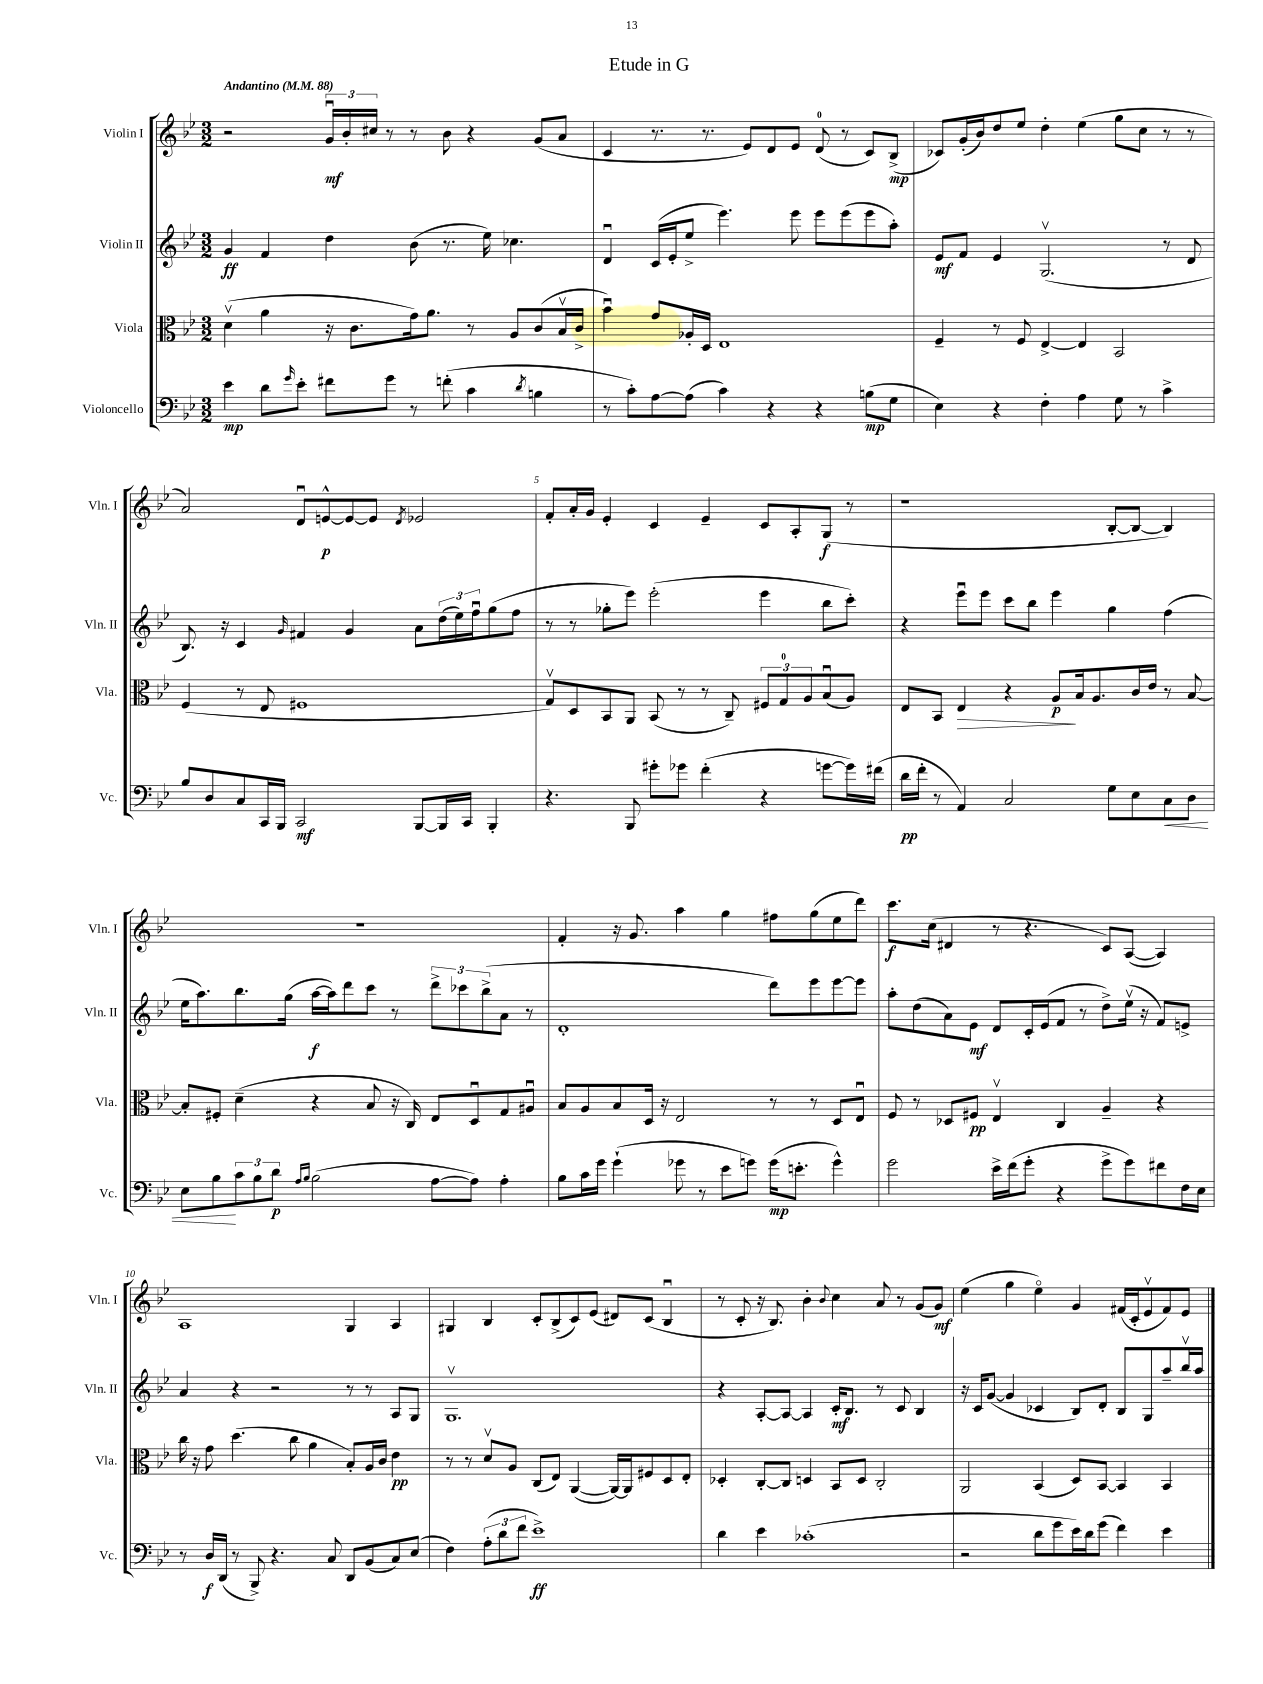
\header { title = "Etude in G" }
<<
\new StaffGroup <<
\new Staff = "s0" \with { instrumentName = "Violin I" shortInstrumentName = "Vln. I" } {
    \clef treble \key bes \major \numericTimeSignature \time 3/2 \tempo "Andantino" 4 = 88
    r2 \tuplet 3/2 { g'16\downbow\mf bes'16-. cis''16 } r8 r8 bes'8 r4 g'8( a'8 |
    c'4 r8. r8. ees'8) d'8 ees'8 d'8-0( r8 c'8) bes8->\mp( |
    ces'8) g'16-.( bes'16) d''8 ees''8 d''4-. ees''4( g''8 c''8 r8 r8 |
    a'2) d'8\downbow e'8~-^\p e'8~ e'8 \acciaccatura { d'8 } ees'2 |
    f'8-. a'16-. g'16 ees'4-. c'4 ees'4-- c'8 a8-. g8\f( r8 |
    r1 bes8~-. bes8~ bes4) |
    R1. |
    f'4-. r16 g'8. a''4 g''4 fis''8 g''8( ees''8 d'''8) |
    c'''8.\f c''16( dis'4 r8 r4. c'8) a8~( a4) |
    a1 g4 a4 |
    gis4 bes4 c'8-. bes8->( c'8) ees'8( dis'8) c'8( bes4\downbow |
    r8 c'8-. r16 bes8.) bes'4-. \appoggiatura { bes'8 } c''4 a'8 r8 g'8( g'8\mf) |
    ees''4( g''4 ees''4\flageolet) g'4 fis'16( c'16-. ees'8\upbow fis'8) ees'8 \bar "|." |
}
\new Staff = "s1" \with { instrumentName = "Violin II" shortInstrumentName = "Vln. II" } {
    \clef treble \key bes \major \numericTimeSignature \time 3/2
    g'4\ff f'4 d''4 bes'8( r8. ees''16) ces''4. |
    d'4\downbow c'16( ees'16-. ees''8-> ees'''4.) ees'''8 ees'''8 ees'''8( ees'''8 a''8-.) |
    ees'8\mf f'8 ees'4 g2.\upbow( r8 d'8 |
    bes8.) r16 c'4 \grace { g'16 } fis'4 g'4 a'8 \tuplet 3/2 { d''16( ees''16) f''16\downbow } g''8( f''8 |
    r8 r8 ges''8-. ees'''8) ees'''2-.( ees'''4 bes''8 c'''8-.) |
    r4 ees'''8\downbow ees'''8 c'''8 bes''8 ees'''4 g''4 f''4( |
    ees''16 a''8.) bes''8. g''16( a''16~\f a''16) d'''8 c'''8 r8 \tuplet 3/2 { d'''8-> ces'''8 bes''8->( } a'8 r8 |
    d'1-. d'''8) ees'''8 ees'''8~ ees'''8 |
    a''8-. d''8( a'8) ees'8\mf d'8 c'16-. ees'16( f'8 r8 d''8->) ees''16\upbow( r16 f'8) e'8-> |
    a'4 r4 r2 r8 r8 a8 g8 |
    g1.\upbow |
    r4 a8~-. a8~ a4 c'16-.\mf bes8. r8 c'8 bes4 |
    r16 c'16 g'8~( g'4 ces'4 bes8) d'8-. bes8 g8 a''8-- bes''16\upbow a''16 \bar "|." |
}
\new Staff = "s2" \with { instrumentName = "Viola" shortInstrumentName = "Vla." } {
    \clef alto \key bes \major \numericTimeSignature \time 3/2
    d'4\upbow( a'4 r16 c'8. g'16) a'8. r8 a8 c'8( bes16\upbow c'16-> |
    bes'4\downbow) g'8 aes16-. d16 ees1 |
    f4-- r8 f8 ees4~-> ees4 bes,2 |
    f4( r8 ees8 fis1 |
    g8\upbow) d8 bes,8 a,8 bes,8( r8 r8 c8--) \tuplet 3/2 { fis8 g8-0 a8 } bes8\downbow( a8) |
    ees8 bes,8 ees4\> r4 a8\p\! bes16 a8. c'16 ees'16 r8 bes8~ |
    bes8-. fis8-. d'4--( r4 bes8 r16 c16) ees8 d8\downbow g8 ais8\downbow |
    bes8 a8 bes8 d16 r16 ees2 r8 r8 d8 ees8\downbow |
    f8 r8 des8 fis8\pp ees4\upbow c4 a4-- r4 |
    c''16 r16 g'8 d''4.( c''8 a'4 bes8-.) a16 c'16 ees'4\pp |
    r8 r8 d'8\upbow a8 c8( ees8) a,4~( a,16~) a,16 fis8 d8 ees8-. |
    des4-. c8~-. c8 d4 bes,8 d8 c2-. |
    a,2 bes,4( d8) bes,8~ bes,4 bes,4 \bar "|." |
}
\new Staff = "s3" \with { instrumentName = "Violoncello" shortInstrumentName = "Vc." } {
    \clef bass \key bes \major \numericTimeSignature \time 3/2
    ees'4\mp d'8 \grace { g'16 } ees'8-. fis'8 g'8 r8 f'8-.( c'4 \acciaccatura { d'8 } b4 |
    r8 c'8-.) a8~ a8( c'4) r4 r4 b8\mp( g8 |
    ees4) r4 f4-. a4 g8 r8 c'4-> |
    bes8 d8 c8 c,16 bes,,16 c,2\mf bes,,8~ bes,,16 c,16 bes,,4-. |
    r4. bes,,8 gis'8-. ges'8 f'4-.( r4 g'8~ g'16) fis'16( |
    d'16\pp f'16-. r8 a,4) c2 g8 ees8 c8\< d8 |
    ees8 bes8\! \tuplet 3/2 { c'8 bes8 d'8\p } \grace { a16 bes16 } bes2( a8~ a8) a4-. |
    bes8 c'16 g'16 g'4-!( ges'8 r8 ees'8 g'8) g'16\mp( e'8.-. g'4-^) |
    g'2 ees'16-> f'16( g'8-. r4 g'8-> g'8) fis'8 f16 ees16 |
    r8 d16\f d,16( r8 bes,,8->) r4. c8 d,8 bes,8( c8) ees8( |
    f4) \tuplet 3/2 { a8-.( d'8 f'8 } ees'1->\ff) |
    d'4 ees'4 ces'1-.( |
    r2 d'8 g'8 ees'16) d'16 g'8( f'4) ees'4 \bar "|." |
}
>>
>>
\layout { \context { \Score \override BarNumber.break-visibility = ##(#f #t #t) barNumberVisibility = #(every-nth-bar-number-visible 5) } }
